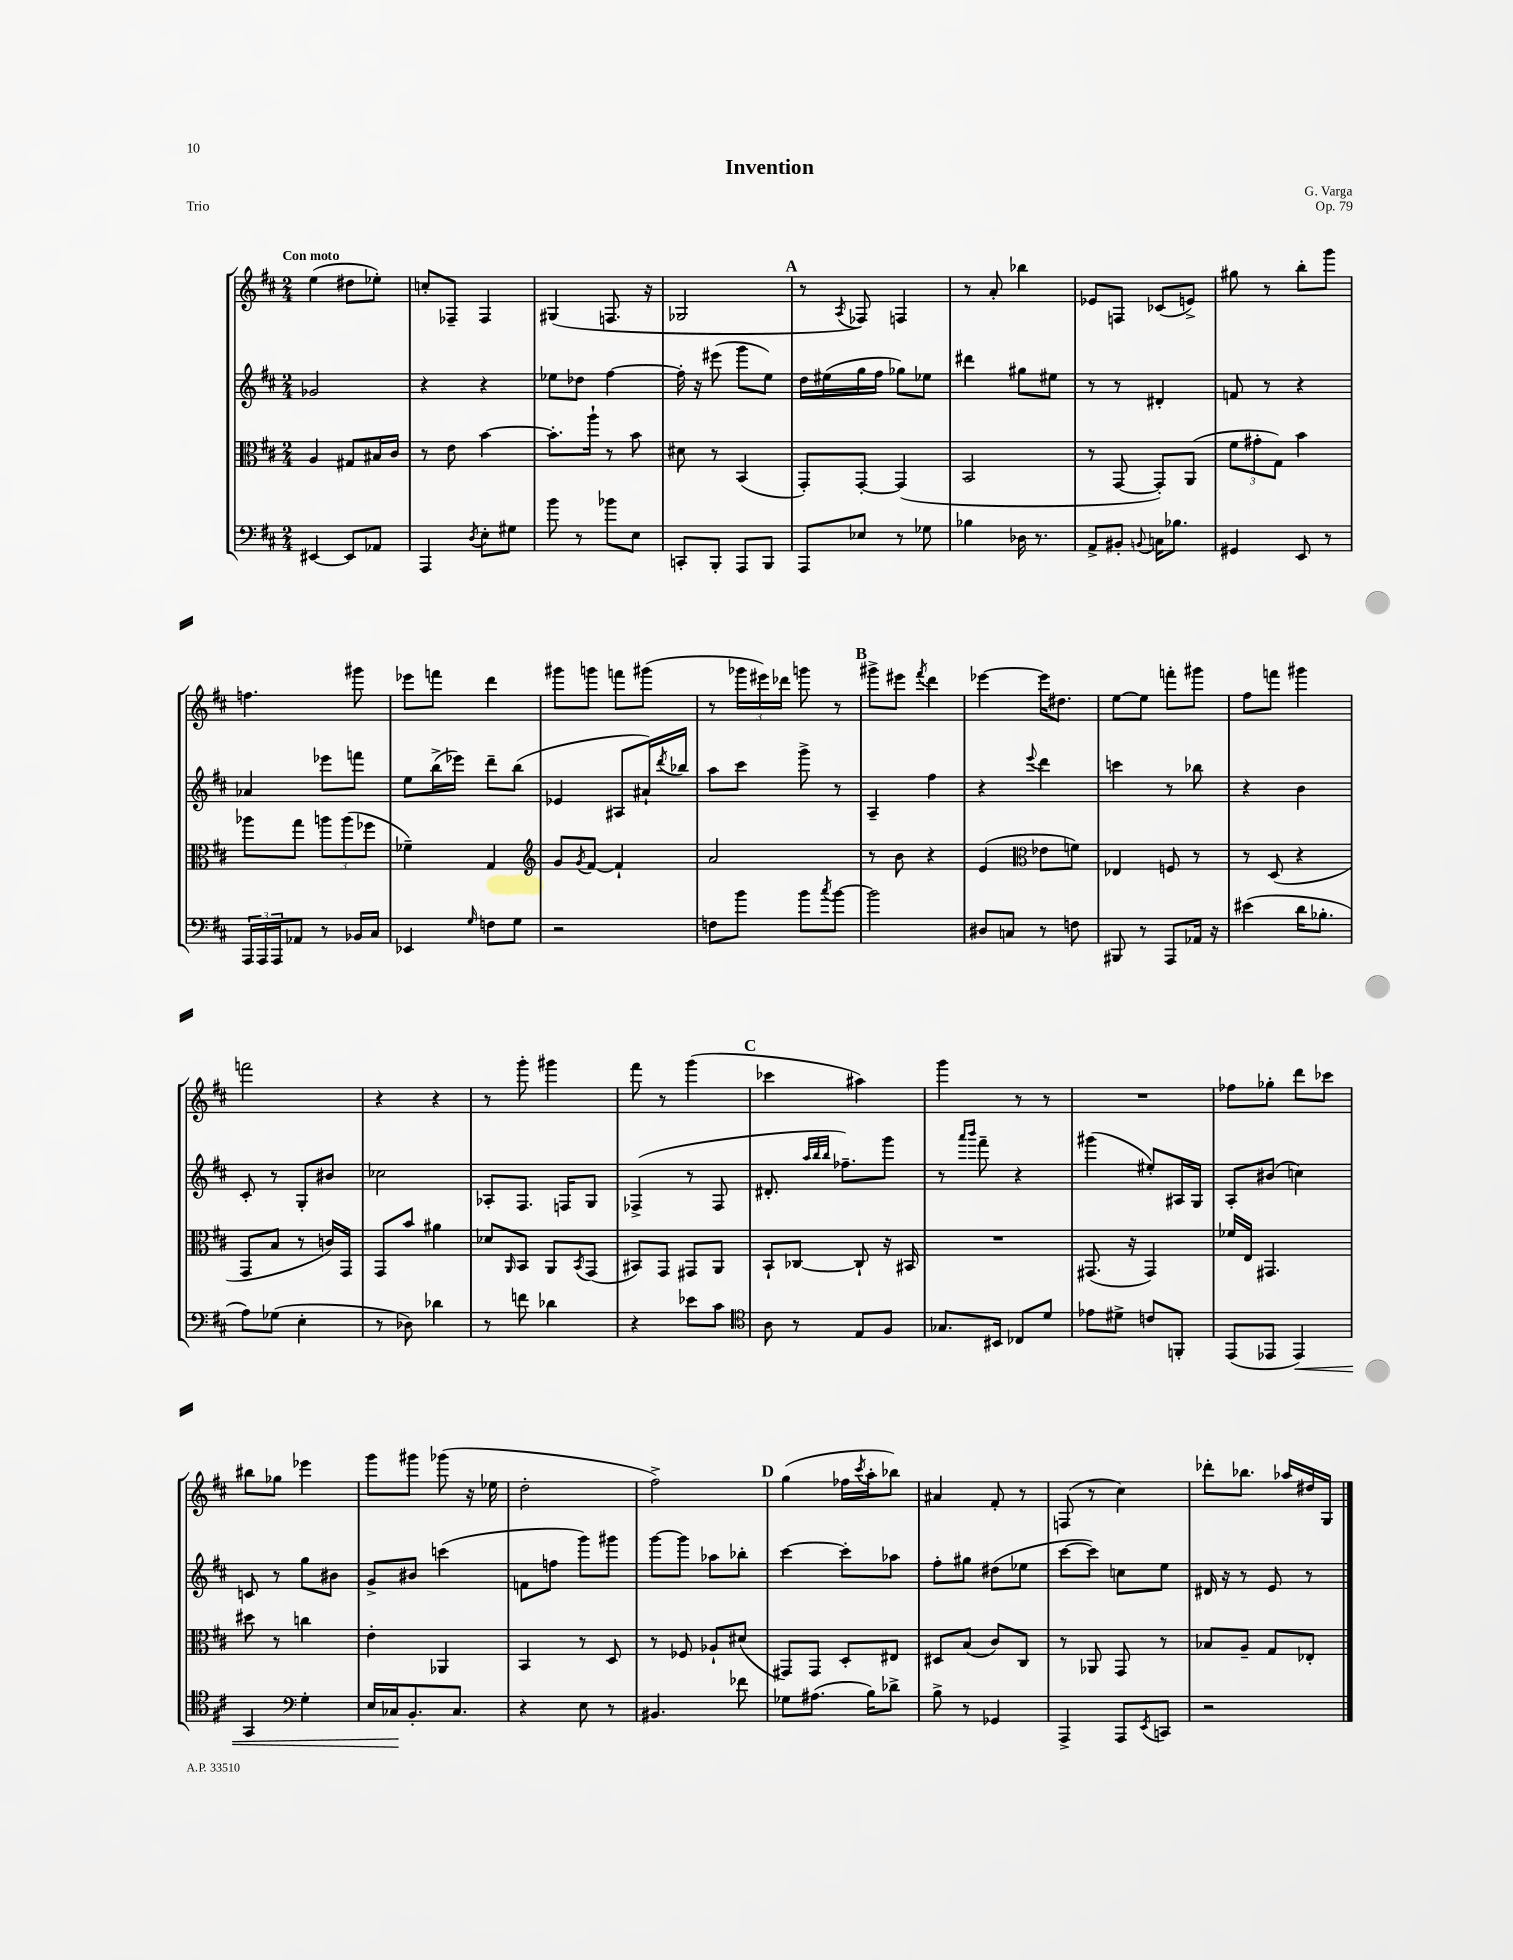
\header { title = "Invention" composer = "G. Varga" opus = "Op. 79" piece = "Trio" }
<<
\new StaffGroup <<
\new Staff = "s0" {
    \clef treble \key d \major \numericTimeSignature \time 2/4 \tempo "Con moto"
    e''4( dis''8 ees''8-.) |
    c''8-. fes8-- fes4 |
    gis4( f8. r16 |
    ges2 |
    \mark \markup { \bold "A" } r8 \acciaccatura { a8 } fes8) f4 |
    r8 a'8-. bes''4 |
    ees'8 f8 ces'8( e'8->) |
    gis''8 r8 b''8-. g'''8 |
    f''4. gis'''8 |
    ees'''8 f'''8 d'''4 |
    gis'''8 g'''8 f'''8 gis'''8( |
    r8 \tuplet 3/2 { ges'''16 eis'''16) des'''16 } g'''8 r8 |
    \mark \markup { \bold "B" } gis'''8-> eis'''8 \acciaccatura { fis'''8 } d'''4 |
    ees'''4~ ees'''16 dis''8. |
    e''8~ e''8 f'''8-. gis'''8 |
    fis''8 f'''8 gis'''4 |
    f'''2 |
    r4 r4 |
    r8 g'''8-. gis'''4 |
    fis'''8 r8 g'''4( |
    \mark \markup { \bold "C" } ces'''4 ais''4) |
    g'''4 r8 r8 |
    R2 |
    fes''8 ges''8-. d'''8 ces'''8 |
    bis''8 ges''8 ees'''4 |
    g'''8 gis'''8 ges'''8( r16 ees''16 |
    d''2-. |
    fis''2->) |
    \mark \markup { \bold "D" } g''4( fes''16 \acciaccatura { cis'''8 } a''16-. bes''8) |
    ais'4 fis'8-. r8 |
    f8( r8 cis''4) |
    des'''8-. bes''8. aes''16 dis''16 g16 \bar "|." |
}
\new Staff = "s1" {
    \clef treble \key d \major \numericTimeSignature \time 2/4
    ges'2 |
    r4 r4 |
    ees''8 des''8 fis''4~ |
    fis''16-. r16 eis'''8( g'''8 e''8) |
    \mark \markup { \bold "A" } d''16 eis''16( g''16 fis''16 ges''8) ees''8 |
    dis'''4 gis''8 eis''8 |
    r8 r8 dis'4-. |
    f'8 r8 r4 |
    aes'4 ees'''8 f'''8 |
    e''8 b''16->( ees'''16) d'''8-- b''8( |
    ees'4 ais8 ais'16-!) \acciaccatura { d'''8 } bes''16 |
    a''8 cis'''8 g'''8-> r8 |
    \mark \markup { \bold "B" } a4-- fis''4 |
    r4 \appoggiatura { e'''8 } d'''4 |
    c'''4 r8 bes''8 |
    r4 b'4 |
    cis'8-. r8 g8-. bis'8 |
    ces''2 |
    aes8-. fis8. f16 g8 |
    fes4->( r8 fes8 |
    \mark \markup { \bold "C" } dis'8.-. \grace { a''32 b''32 b''32 } fes''8.--) g'''8 |
    r8 \grace { a'''16 b'''16 } fis'''8-- r4 |
    gis'''4( eis''8-.) ais16 g16 |
    a8-. bis'8( c''4) |
    c'8 r8 g''8 bis'8 |
    g'8-> bis'8 c'''4( |
    f'8 f''8 g'''8) gis'''8 |
    g'''8~ g'''8 aes''8 bes''8-. |
    \mark \markup { \bold "D" } cis'''4~ cis'''8-. aes''8 |
    fis''8-. gis''8 dis''8( ees''8 |
    cis'''8~ cis'''8) c''8 e''8 |
    dis'16 r16 r8 e'8 r8 \bar "|." |
}
\new Staff = "s2" {
    \clef alto \key d \major \numericTimeSignature \time 2/4
    a4 gis8 bis16 cis'16 |
    r8 e'8 b'4~ |
    b'8.-. a''16-! r8 b'8 |
    dis'8 r8 b,4( |
    \mark \markup { \bold "A" } g,8-.) g,8~-. g,4( |
    b,2 |
    r8 g,8~ g,8-.) a,8( |
    \tuplet 3/2 { fis'8 gis'8-. g8) } b'4 |
    aes''8 g''8 \tuplet 3/2 { a''8 a''8( fes''8 } |
    fes'4--) g4 |
    \clef treble g'8 \acciaccatura { g'8 } fis'8~ fis'4-! |
    a'2 |
    \mark \markup { \bold "B" } r8 b'8 r4 |
    e'4( \clef alto ees'8 f'8) |
    ees4 f8 r8 |
    r8 d8( r4 |
    g,8 b8 r8 c'16) g,16 |
    g,8 b'8 ais'4 |
    des'8 \grace { a,16 } b,8 a,8 \acciaccatura { b,8 } g,8( |
    bis,8) g,8 gis,8 a,8 |
    \mark \markup { \bold "C" } b,8-! ces8~ ces8-! r16 bis,16 |
    R2 |
    gis,8.( r16 gis,4) |
    fes'16 e16 gis,4. |
    dis''8 r8 c''4 |
    e'4-. aes,4 |
    b,4 r8 d8 |
    r8 fes8 aes8-! dis'8( |
    \mark \markup { \bold "D" } gis,8) gis,8 d8-. eis8 |
    dis8 b8( cis'8) cis8 |
    r8 aes,8 g,8 r8 |
    bes8 a8-- g8 ees8-. \bar "|." |
}
\new Staff = "s3" {
    \clef bass \key d \major \numericTimeSignature \time 2/4
    eis,4~ eis,8 aes,8 |
    a,,4 \acciaccatura { d8 } e8-. gis8 |
    b'8 r8 bes'8 e8 |
    c,8-. b,,8-. a,,8 b,,8 |
    \mark \markup { \bold "A" } a,,8 ees8 r8 ges8 |
    bes4 des16 r8. |
    a,8-> bis,8-. \appoggiatura { b,8 } c16 bes8. |
    gis,4 e,8 r8 |
    \tuplet 3/2 { a,,16 a,,16 a,,16 } aes,8 r8 bes,16 cis16 |
    ees,4 \grace { g16 } f8 g8 |
    r2 |
    f8 b'8 b'8 \acciaccatura { cis''8 } b'8~ |
    \mark \markup { \bold "B" } b'2 |
    dis8 c8 r8 f8 |
    bis,,8 r8 a,,8 aes,16 r16 |
    eis'4( d'16 bes8.-. |
    a8) ges8( e4-. |
    r8 des8) des'4 |
    r8 f'8 des'4 |
    r4 ees'8 cis'8 |
    \mark \markup { \bold "C" } \clef tenor a8 r8 e8 fis8 |
    ges8. bis,16 ces8 d'8 |
    ees'8 dis'8-> c'8 f,8-. |
    e,8( ees,8 ees,4\<) |
    g,4 \clef bass g4-. |
    e16 ces16\! b,8.-. ces8. |
    r4 e8 r8 |
    bis,4. fes'8 |
    \mark \markup { \bold "D" } ges8 ais8.( b16) des'8-> |
    b8-> r8 ges,4 |
    a,,4-> a,,8 \acciaccatura { e,8 } c,8 |
    r2 \bar "|." |
}
>>
>>
\layout { \context { \Score \remove "Bar_number_engraver" } }
